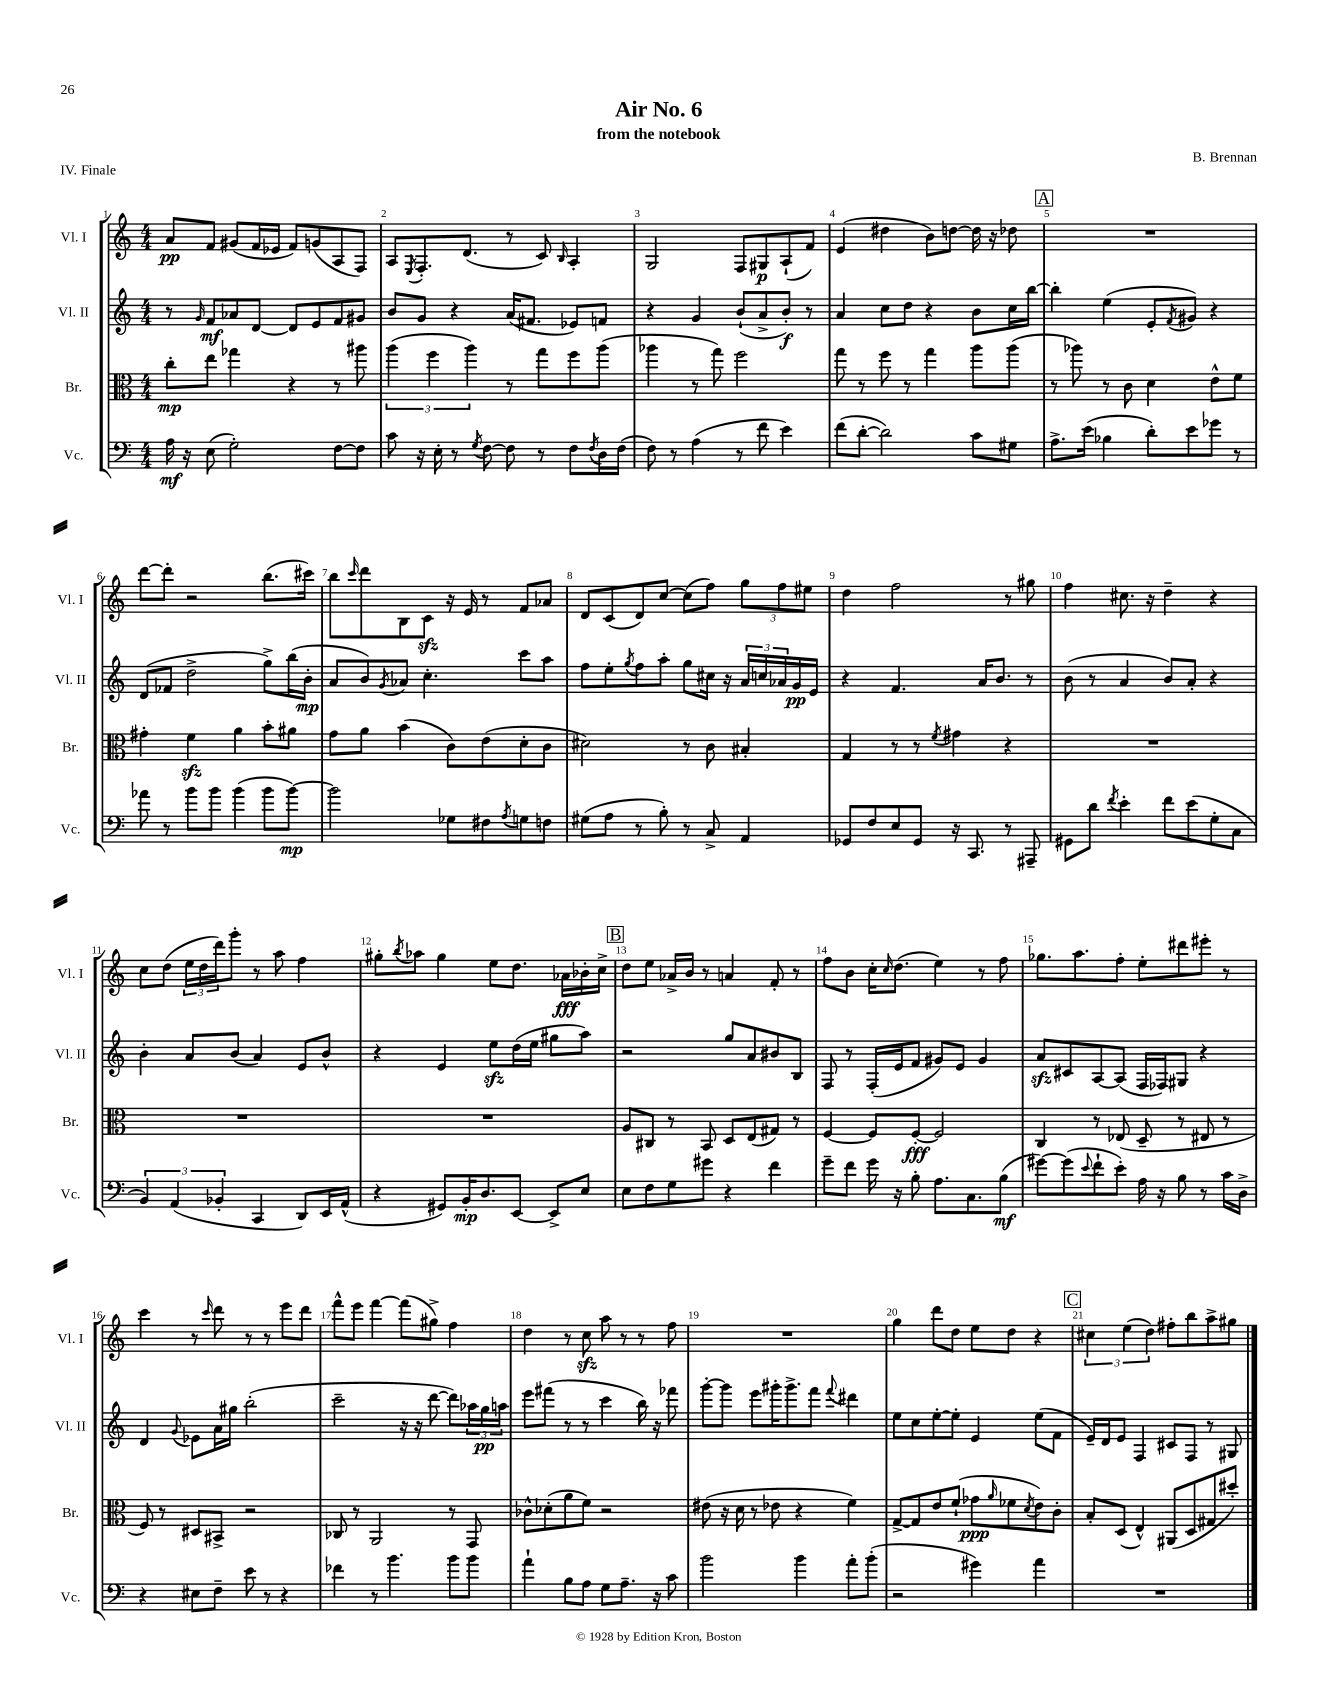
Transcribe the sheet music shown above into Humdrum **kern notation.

**kern	**kern	**kern	**kern
*staff4	*staff3	*staff2	*staff1
*clefF4	*clefC3	*clefG2	*clefG2
*k[]	*k[]	*k[]	*k[]
*M4/4	*M4/4	*M4/4	*M4/4
16A	8cc'	8r	8a
16r	.	.	.
.	.	16qqg	.
(8E	8ee	8f	8f
2G')	4gg-	8a-	(8g#
.	.	[8d	16f
.	.	.	16e-
.	4r	8d]	8f)
.	.	8e	(8g
[8F	8r	8f	8A
8F]	8aa#	8g#	8F)
=	=	=	=
8c	(6aa	8b	8A
.	.	.	8qE
16r	.	8g	8.F'
.	6ff	.	.
16E'	.	.	.
8r	.	4r	.
.	.	.	(8.d
.	6aa)	.	.
8qG	.	.	.
[8F	.	.	.
8F]	8r	(16a	8r
.	.	8.f#	.
8r	8gg	.	8c)
.	.	.	16qqB
8F	8ff	8e-)	4A'
8qF	.	.	.
16D	(8aa	8f	.
(16F	.	.	.
=	=	=	=
8F)	4aa-	4r	2G
8r	.	.	.
(4A	8r	4g	.
.	8gg)	.	.
8r	2ff	(8b`	8F
8f	.	8a^	8G#
4e)	.	8b')	(8A`
.	.	8r	8f)
=	=	=	=
(8f	8gg	4a	(4e
[8d'	8r	.	.
2d])	8ff	8cc	4dd#
.	8r	8dd	.
.	4gg	4r	8b)
.	.	.	[8dd
8c	8aa	8b	16dd]
.	.	.	16r
8G#	(8aa	16cc	8dd-
.	.	[16bb	.
=	=	=	=
8.A^	8r	4bb']	1r
.	8aa-)	.	.
(16e	.	.	.
4B-	8r	(4ee	.
.	8c	.	.
8d')	4d	8e'	.
.	.	8qf	.
8e	.	8g#)	.
8g-	8e^^	4r	.
8r	8f	.	.
=	=	=	=
8a-	4g#'	(8d	[8ddd
8r	.	8f-	8ddd']
8b	4f	2dd^	2r
8b	.	.	.
(4b	4a	.	.
8b	8b'	8gg^)	(8.bb
[8b)	8a#	(16bb	.
.	.	16b'	16ccc#)
=	=	=	=
2b]	8g	8a	8bb
.	.	.	16qqccc
.	8a	8b)	8ddd
.	.	8qg	.
.	(4b	8a-	8B
.	.	4.cc'	8c
8G-	8c)	.	16r
.	.	.	16e
8F#	(8e	.	8r
8qA	.	.	.
8G	8d'	8ccc	8f
8F	8c	8aa	8a-
=	=	=	=
(8G#	2d#)	8ff	8d
8A	.	8ee'	(8c
.	.	8qgg	.
8r	.	8ff	8d)
8B')	.	8aa'	[8cc
8r	8r	8gg	(8cc]
8C^	8c	16cc#	8ff)
.	.	16r	.
4AA	4B#'	24a	12gg
.	.	24cc	.
.	.	24a-	12ff
.	.	16g	.
.	.	.	12ee#
.	.	16e	.
=	=	=	=
8GG-	4G	4r	4dd
8F	.	.	.
8E	8r	4.f	2ff
8GG-	8r	.	.
.	8qf	.	.
16r	4g#	.	.
8.CC	.	.	.
.	.	16a	.
.	.	8.b	.
8r	4r	.	8r
8AAA#~	.	8r	8gg#
=	=	=	=
8GG#	1r	(8b	4ff
8d	.	8r	.
8qf	.	.	.
4e'	.	4a	8.cc#
.	.	.	16r
8f	.	8b)	4dd~
(8e	.	8a'	.
8G'	.	4r	4r
8C	.	.	.
=	=	=	=
6BB)	1r	4b'	8cc
.	.	.	(8dd
(6AA	.	.	.
.	.	8a	24ee
.	.	.	24dd
6BB-'	.	.	24ddd)
.	.	(8b	8ggg'
4CC	.	4a)	8r
.	.	.	8aa
8DD)	.	8e	4ff
16EE	.	8b^^	.
(16AA^^	.	.	.
=	=	=	=
4r	1r	4r	8gg#'
.	.	.	8qbb
.	.	.	8aa-
8GG#)	.	4e	4gg#
16BB'	.	.	.
8.D	.	.	.
.	.	8ee	8ee
[8EE	.	(16dd	8.dd
.	.	16ee	.
8EE^]	.	8gg#	.
.	.	.	16a-
8E	.	8aa)	16b-'
.	.	.	16cc^
=	=	=	=
8E	8A	2r	8dd
8F	8C#	.	8ee
8G	8r	.	16a-^
.	.	.	16b
8g#	8BB	.	8r
4r	8D	8gg	4a
.	(8E	8a	.
4f	8G#)	8b#	8f'
.	8r	8B	8r
=	=	=	=
8g~	[4F	8F	8ff
8f	.	8r	8b
16g	8F]	(16F'	16cc'
.	.	.	16qqcc
16r	.	16e	(8.dd
8B'	[8F'	8f	.
8.A	2F]	8g#)	4ee)
.	.	8e	.
8.C	.	.	.
.	.	4g#	8r
(8B	.	.	8ff
=	=	=	=
[8g#)	4C	8a	8.gg-
(8g#]	.	8c#	.
.	.	.	8.aa
8qqe	.	.	.
8f`	8r	[8A	.
8e')	(8E-	(8A]	8ff'
16A	8D~	16F	8ee'
16r	.	16F-)	.
8B	8r	8G#	8ddd#
8r	8E#	4r	8eee#'
16c	8r	.	8r
16D^	.	.	.
=	=	=	=
4r	8F)	4d	4ccc
.	8r	.	.
.	.	8qqg	.
8E#	8D#	8e-	8r
.	.	.	16qqccc
8F~	8BB#^	16a	8ddd
.	.	16gg#	.
8e	2r	(2bb'	8r
8r	.	.	8r
4r	.	.	8eee
.	.	.	8ddd
=	=	=	=
4f-	8C-	2ccc~	8fff^^
.	8r	.	8eee
8r	2AA	.	[4fff
4.b	.	.	.
.	.	16r	(8fff]
.	.	16r	.
.	.	[8ddd	8gg#^)
8b	8r	8ddd])	4ff
8b	8GG	24aa-	.
.	.	24gg	.
.	.	24aa	.
=	=	=	=
4a`	8c-^^	8eee	4dd
.	(8d-'	(8fff#	.
8B	8a	8r	8r
8A	8f)	8r	8cc
8G	2r	4ccc	8aa
8.A~	.	.	8r
.	.	16bb)	8r
16r	.	16r	.
8c	.	8fff-	8ff
=	=	=	=
2b	(8e#	[8ggg'	1r
.	16r	8ggg]	.
.	16d	.	.
.	8r	8eee	.
.	8e-	16ggg#'	.
.	.	8.ggg#^	.
4b	4r	.	.
.	.	8fff	.
.	.	8qqfff	.
8a'	4f)	4ddd#	.
(8b'	.	.	.
=	=	=	=
2r	[8G^	8ee	4gg
.	8G]	8cc	.
.	8e	[8ee'	8ddd
.	(8f`	8ee']	8dd
4g#)	8g-	4e	8ee
.	16qqa	.	.
.	8f-	.	8dd
.	8qd	.	.
4a	8e)	(8ee	4r
.	8c'	8f	.
=	=	=	=
1r	8B'	16e~)	6cc#
.	.	16d	.
.	(8D	8e	.
.	.	.	(6ee
.	4E^^)	4F	.
.	.	.	6dd)
.	(8AA#	8c#	8ff#'
.	8D	8F	8bb
.	8G#	8r	8aa^
.	8dd#')	8G#	8gg#
==	==	==	==
*-	*-	*-	*-
